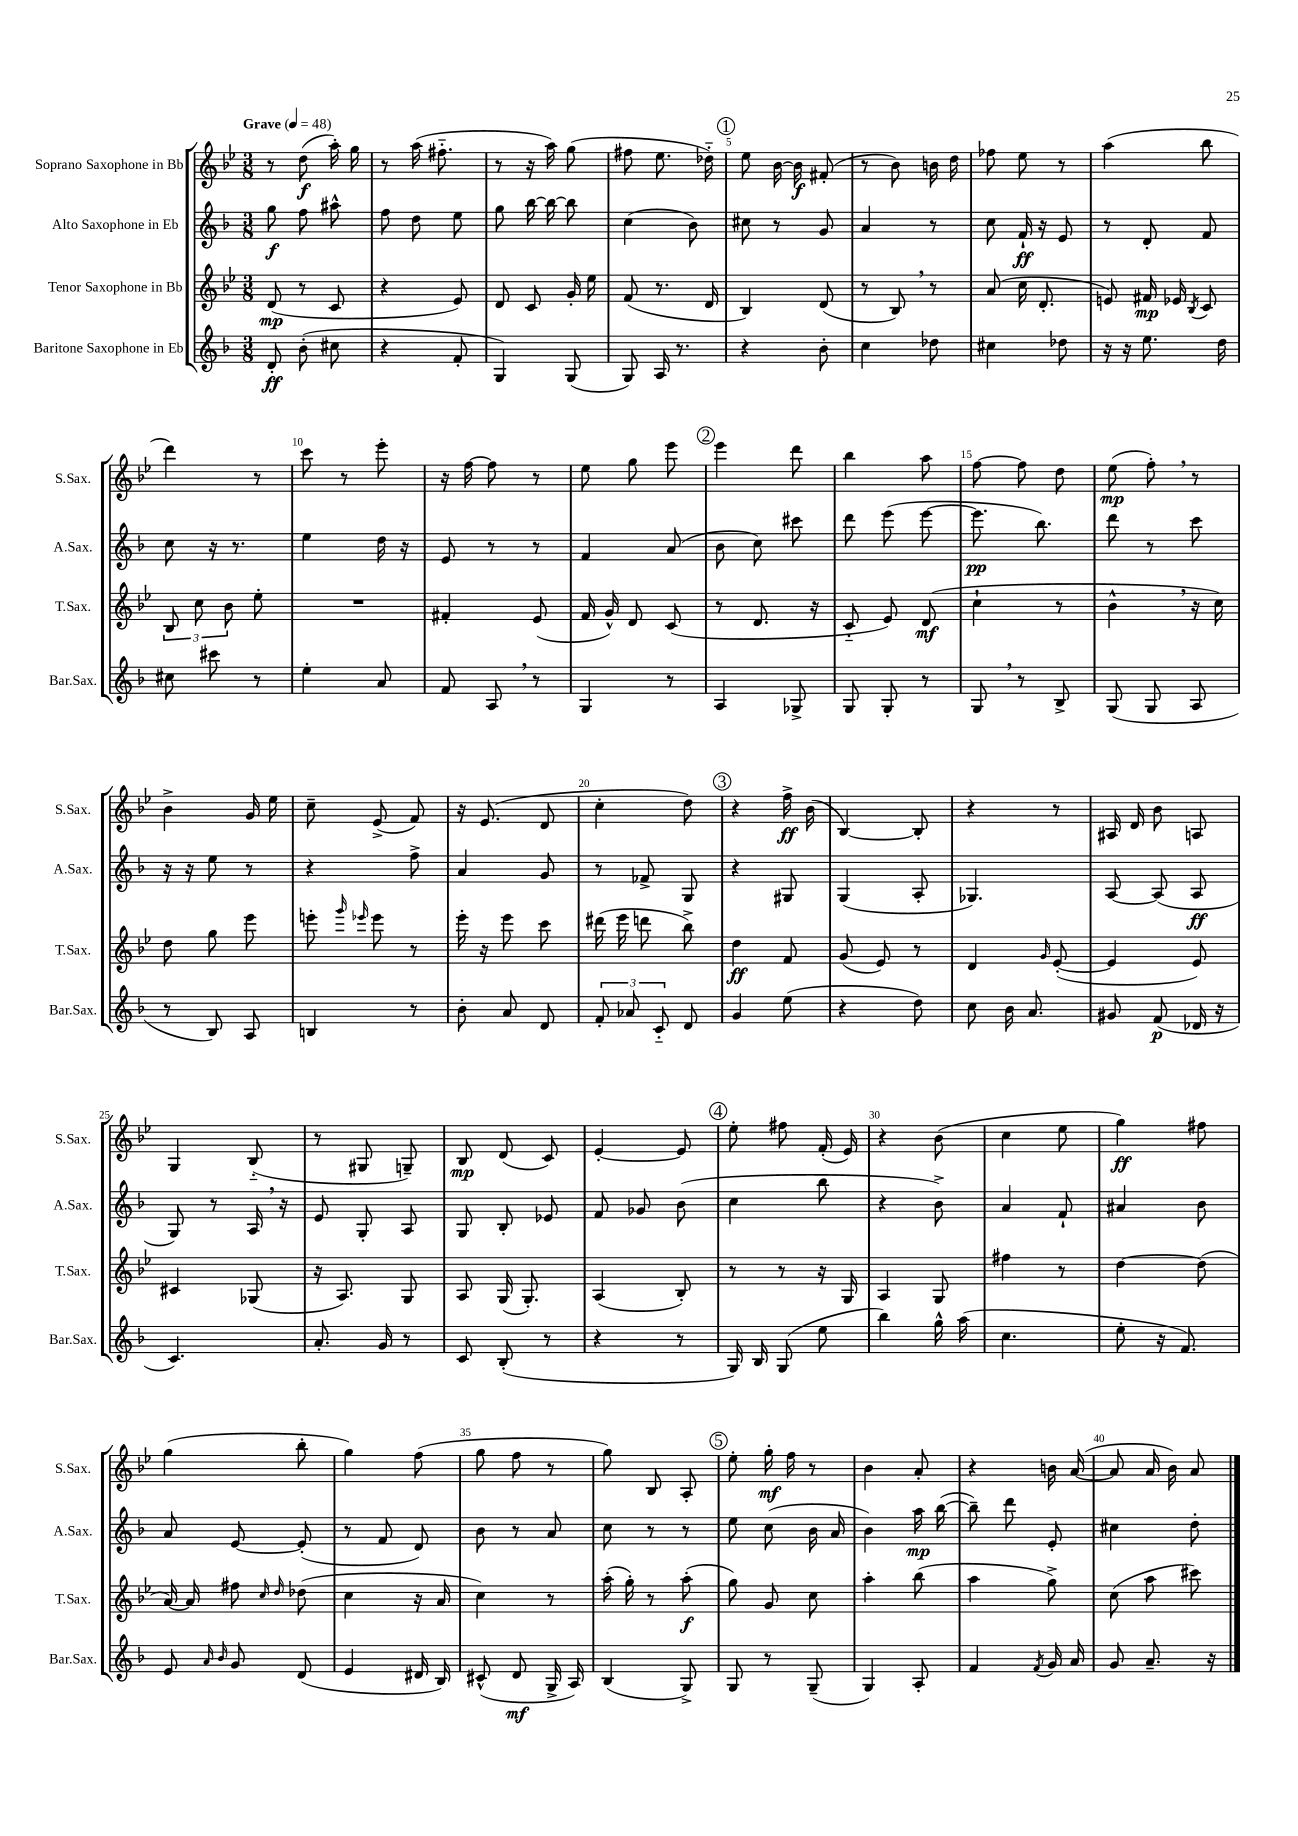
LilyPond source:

<<
\new StaffGroup <<
\new Staff = "s0" \with { instrumentName = "Soprano Saxophone in Bb" shortInstrumentName = "S.Sax." } {
    \clef treble \key bes \major \numericTimeSignature \time 3/8 \tempo "Grave" 4 = 48
    \autoBeamOff r8 d''8\f( a''16-.) g''16 |
    r8 a''16( fis''8.-_ |
    r8 r16 a''16) g''8( |
    fis''8 ees''8. des''16-_) |
    \mark \markup { \circle "1" } ees''8 bes'16~ bes'16\f fis'8-.( |
    r8 bes'8) b'16 d''16 |
    fes''8 ees''8 r8 |
    a''4( bes''8 |
    d'''4) r8 |
    c'''8 r8 ees'''8-. |
    r16 f''16~ f''8 r8 |
    ees''8 g''8 ees'''8 |
    \mark \markup { \circle "2" } ees'''4 d'''8 |
    bes''4 a''8 |
    f''8~ f''8 d''8 |
    ees''8\mp( f''8-.) \breathe r8 |
    bes'4-> g'16 ees''16 |
    c''8-- ees'8->( f'8) |
    r16 ees'8.( d'8 |
    c''4-. d''8) |
    \mark \markup { \circle "3" } r4 f''16->\ff bes'16( |
    bes4~) bes8-. |
    r4 r8 |
    ais16 d'16 bes'8 a8 |
    g4 bes8-_( |
    r8 gis8 g8--) |
    bes8\mp d'8( c'8) |
    ees'4~-. ees'8 |
    \mark \markup { \circle "4" } ees''8-. fis''8 f'16-.( ees'16) |
    r4 bes'8( |
    c''4 ees''8 |
    g''4\ff) fis''8 |
    g''4( bes''8-. |
    g''4) f''8( |
    g''8 f''8 r8 |
    g''8) bes8 a8-. |
    \mark \markup { \circle "5" } ees''8-. g''16-.\mf f''16 r8 |
    bes'4 a'8-. |
    r4 b'16 a'16~( |
    a'8 a'16 bes'16) a'8 \bar "|." |
}
\new Staff = "s1" \with { instrumentName = "Alto Saxophone in Eb" shortInstrumentName = "A.Sax." } {
    \clef treble \key f \major \numericTimeSignature \time 3/8
    \autoBeamOff g''8\f f''8 ais''8-^ |
    f''8 d''8 e''8 |
    g''8 bes''16~ bes''16~ bes''8 |
    c''4( bes'8) |
    \mark \markup { \circle "1" } cis''8 r8 g'8 |
    a'4 r8 |
    c''8 f'16-!\ff r16 e'8 |
    r8 d'8-. f'8 |
    c''8 r16 r8. |
    e''4 d''16 r16 |
    e'8 r8 r8 |
    f'4 a'8( |
    \mark \markup { \circle "2" } bes'8 c''8) cis'''8 |
    d'''8 e'''8( e'''8~ |
    e'''8.\pp bes''8.) |
    d'''8 r8 c'''8 |
    r16 r16 e''8 r8 |
    r4 f''8-> |
    a'4 g'8 |
    r8 fes'8-> g8 |
    \mark \markup { \circle "3" } r4 gis8 |
    g4( a8-. |
    ges4.) |
    a8~ a8( a8\ff |
    g8) r8 a16 \breathe r16 |
    e'8 g8-. a8 |
    g8 bes8-. ees'8 |
    f'8 ges'8 bes'8( |
    \mark \markup { \circle "4" } c''4 bes''8 |
    r4 bes'8->) |
    a'4 f'8-! |
    ais'4 bes'8 |
    a'8 e'8~ e'8-.( |
    r8 f'8 d'8) |
    bes'8 r8 a'8 |
    c''8 r8 r8 |
    \mark \markup { \circle "5" } e''8 c''8( bes'16 a'16 |
    bes'4) a''16\mp bes''16~( |
    bes''8--) d'''8 e'8-. |
    cis''4 d''8-. \bar "|." |
}
\new Staff = "s2" \with { instrumentName = "Tenor Saxophone in Bb" shortInstrumentName = "T.Sax." } {
    \clef treble \key bes \major \numericTimeSignature \time 3/8
    \autoBeamOff d'8\mp( r8 c'8 |
    r4 ees'8) |
    d'8 c'8 g'16-. ees''16 |
    f'8( r8. d'16 |
    \mark \markup { \circle "1" } bes4) d'8( |
    r8 bes8) \breathe r8 |
    a'8( c''16 d'8.-. |
    e'8) fis'16\mp ees'16 \acciaccatura { bes8 } c'8 |
    \tuplet 3/2 { bes8 c''8 bes'8 } ees''8-. |
    R4. |
    fis'4-. ees'8( |
    f'16 g'16-^) d'8 c'8( |
    \mark \markup { \circle "2" } r8 d'8. r16 |
    c'8-_ ees'8) d'8\mf( |
    c''4-! r8 |
    bes'4-^ \breathe r16 c''16) |
    d''8 g''8 ees'''8 |
    e'''8-. \grace { g'''16 ees'''16 } ees'''8 r8 |
    ees'''16-. r16 ees'''8 c'''8 |
    dis'''16( ees'''16 d'''8 bes''8->) |
    \mark \markup { \circle "3" } d''4\ff f'8 |
    g'8( ees'8) r8 |
    d'4 \grace { g'16 } ees'8~-.( |
    ees'4 ees'8) |
    cis'4 ges8( |
    r16 a8.) g8 |
    a8 g16( g8.-.) |
    a4( bes8-.) |
    \mark \markup { \circle "4" } r8 r8 r16 g16 |
    a4 g8 |
    fis''4 r8 |
    d''4~ d''8( |
    a'16~) a'16 fis''8 \grace { c''16 d''16 } des''8( |
    c''4 r16 a'16 |
    c''4) r8 |
    a''16-.( g''16-.) r8 a''8-.\f( |
    \mark \markup { \circle "5" } g''8) g'8 c''8 |
    a''4-. bes''8( |
    a''4 g''8->) |
    c''8( a''8 cis'''8) \bar "|." |
}
\new Staff = "s3" \with { instrumentName = "Baritone Saxophone in Eb" shortInstrumentName = "Bar.Sax." } {
    \clef treble \key f \major \numericTimeSignature \time 3/8
    \autoBeamOff d'8-.\ff bes'8-.( cis''8 |
    r4 f'8-. |
    g4) g8( |
    g8) a16 r8. |
    \mark \markup { \circle "1" } r4 bes'8-. |
    c''4 des''8 |
    cis''4 des''8 |
    r16 r16 e''8. d''16 |
    cis''8 cis'''8 r8 |
    e''4-. a'8 |
    f'8 a8 \breathe r8 |
    g4 r8 |
    \mark \markup { \circle "2" } a4 ges8-> |
    g8 g8-. r8 |
    g8 \breathe r8 bes8-> |
    g8( g8 a8 |
    r8 bes8) a8 |
    b4 r8 |
    bes'8-. a'8 d'8 |
    \tuplet 3/2 { f'8-. aes'8 c'8-_ } d'8 |
    \mark \markup { \circle "3" } g'4 e''8( |
    r4 d''8) |
    c''8 bes'16 a'8. |
    gis'8 f'8\p( des'16 r16 |
    c'4.) |
    a'8.-. g'16 r8 |
    c'8 bes8-.( r8 |
    r4 r8 |
    \mark \markup { \circle "4" } g16) bes16 g8( e''8 |
    bes''4) g''16-^ a''16( |
    c''4. |
    e''8-. r16 f'8.) |
    e'8 \grace { a'16 bes'16 } g'8 d'8( |
    e'4 dis'16 bes16) |
    cis'8-^( d'8\mf g16-> a16) |
    bes4( g8->) |
    \mark \markup { \circle "5" } g8 r8 g8--( |
    g4) a8-. |
    f'4 \acciaccatura { f'8 } g'16 a'16 |
    g'8 a'8.-- r16 \bar "|." |
}
>>
>>
\layout { \context { \Score \override BarNumber.break-visibility = ##(#f #t #t) barNumberVisibility = #(every-nth-bar-number-visible 5) } }
